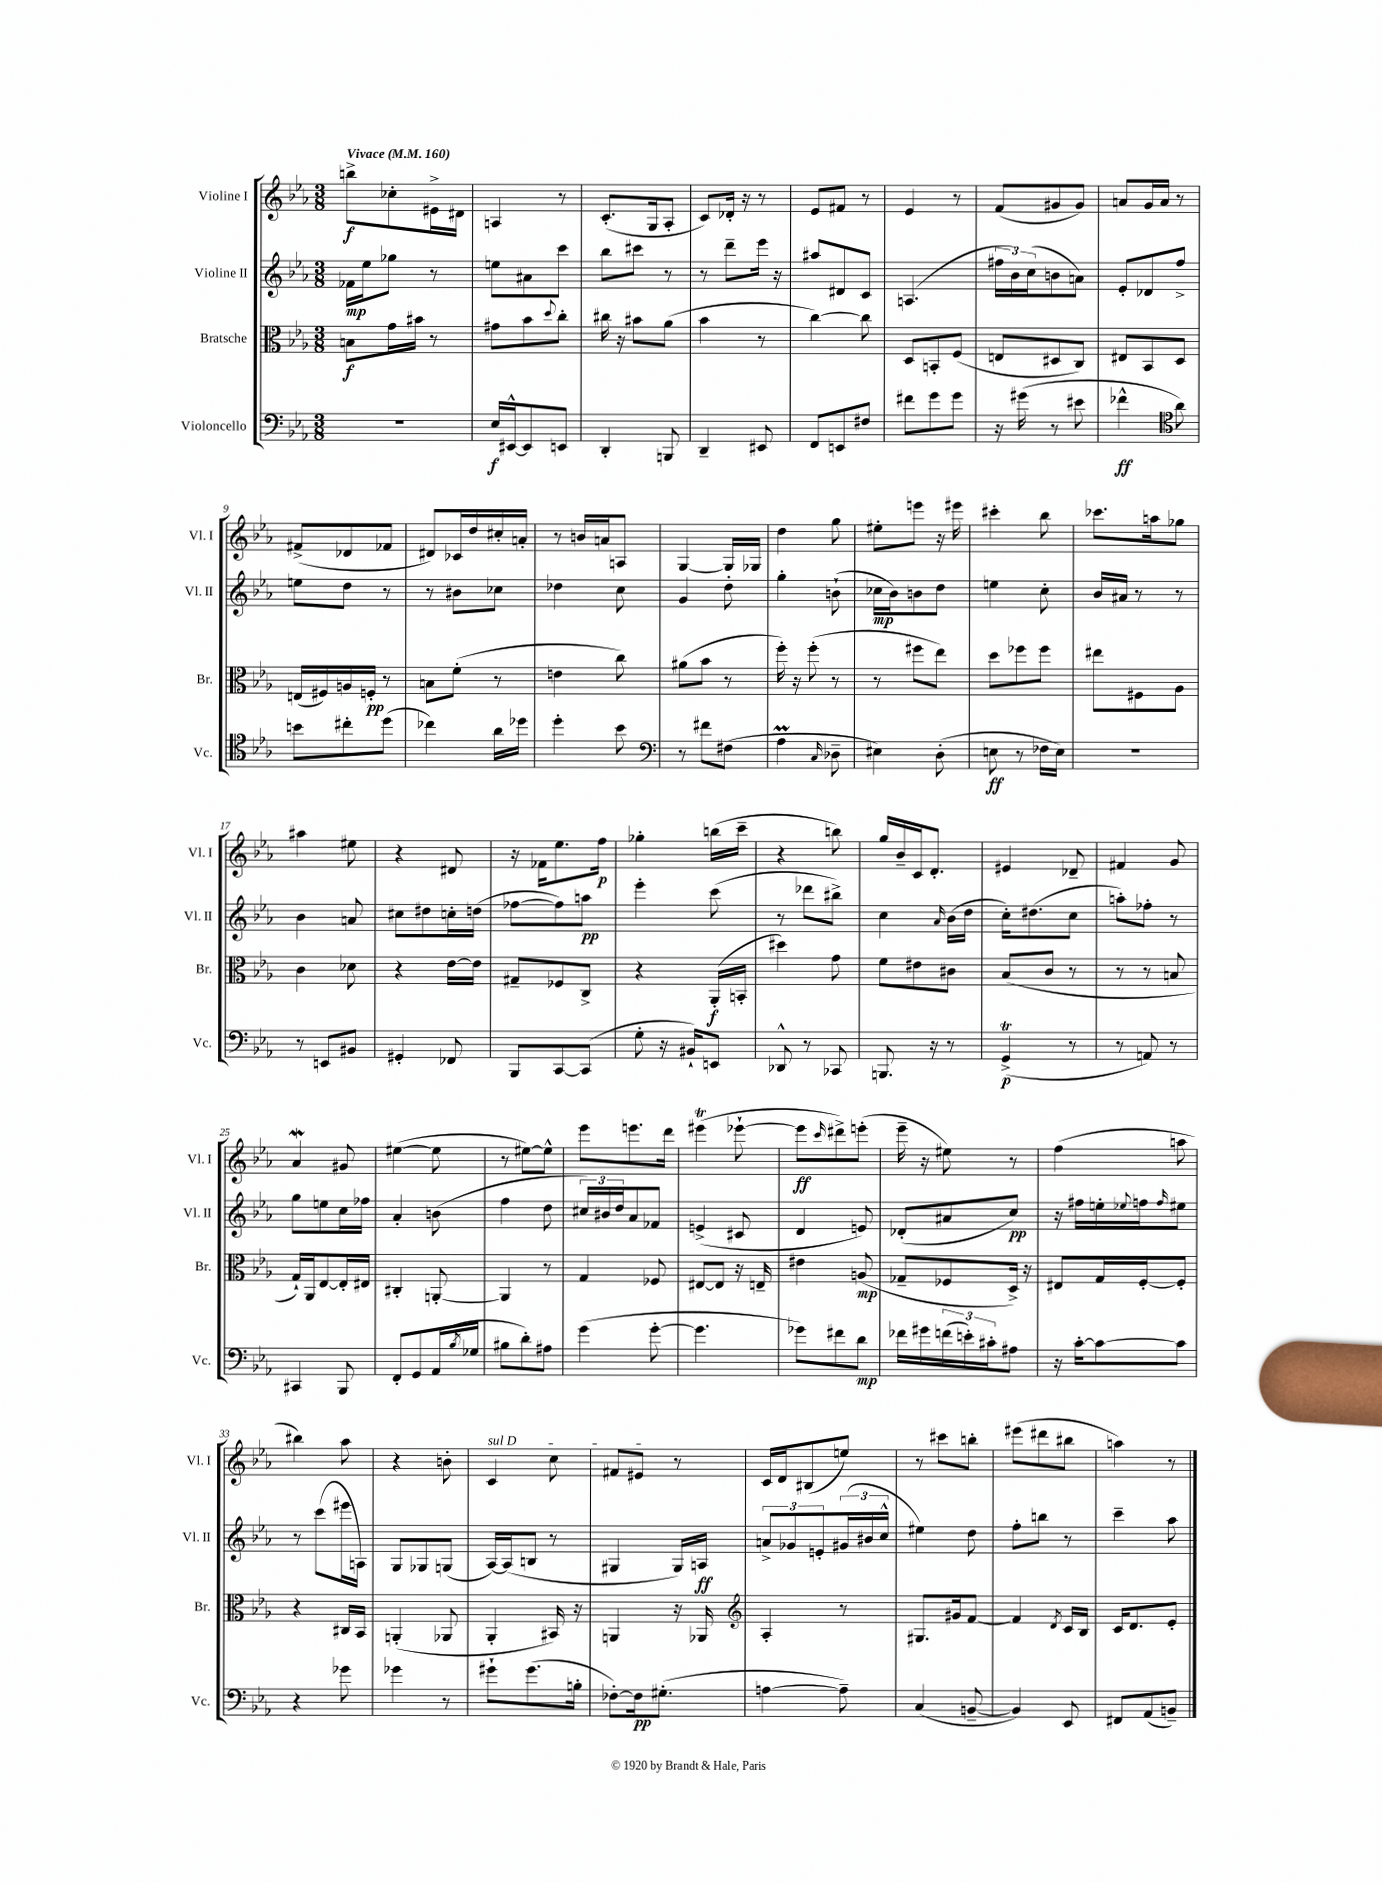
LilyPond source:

<<
\new StaffGroup <<
\new Staff = "s0" \with { instrumentName = "Violine I" shortInstrumentName = "Vl. I" } {
    \clef treble \key ees \major \numericTimeSignature \time 3/8 \tempo "Vivace" 4 = 160
    b''8->\f ces''8-. eis'16-> dis'16 |
    a4 r8 |
    c'8.-.( g16 aes8-. |
    c'8) des'16-. r16 r8 |
    ees'8 fis'8 r8 |
    ees'4 r8 |
    f'8( gis'8 gis'8) |
    a'8 g'16 a'16 r8 |
    fis'8->( des'8 fes'8 |
    dis'8) ces'16 d''16 cis''16-. a'16-. |
    r8 b'16 a'16 a8 |
    g4~ g16 ges16 |
    d''4 g''8 |
    eis''8-. e'''8 r16 eis'''16 |
    cis'''4-. bes''8 |
    ces'''8. a''16 ges''8 |
    ais''4 eis''8 |
    r4 dis'8 |
    r16 fes'16 ees''8. f''16\p |
    ges''4-. b''16( c'''16-- |
    r4 b''8) |
    g''16 bes'16-- c'16 d'8.-. |
    eis'4 des'8-- |
    fis'4 g'8 |
    aes'4\mordent gis'8 |
    eis''4~( eis''8 |
    r8 eis''8~) eis''8-^ |
    ees'''8 e'''8. d'''16 |
    eis'''4\trill( ees'''8~-! |
    ees'''8\ff \grace { c'''16 } dis'''8->) e'''8-.( |
    ees'''16-- r16 eis''8) r8 |
    f''4( a''8 |
    bis''4) aes''8 |
    r4 b'8-. |
    \once \override TextSpanner.bound-details.left.text = \markup { \italic "sul D" } c'4\startTextSpan c''8 |
    fis'8 eis'8\stopTextSpan r8 |
    c'16 d'16 bis8( e''8) |
    r8 cis'''8 b''8-. |
    eis'''8( dis'''8 bis''8 |
    a''4) r8 \bar "|." |
}
\new Staff = "s1" \with { instrumentName = "Violine II" shortInstrumentName = "Vl. II" } {
    \clef treble \key ees \major \numericTimeSignature \time 3/8
    fes'16\mp ees''16 ges''8 r8 |
    e''8 ais'8 c'''8 |
    bes''8 cis'''8 r8 |
    r8 d'''8-- ees'''16 r16 |
    ais''8 dis'8 c'8 |
    a4.( |
    \tuplet 3/2 { fis''16 bes'16) c''16( } b'8 a'8) |
    ees'8-. des'8 f''8-> |
    e''8 d''8 r8 |
    r8 bis'8 ces''8 |
    des''4 c''8 |
    g'4 d''8-. |
    g''4-. b'8-!( |
    ces''16\mp bes'16) b'8 d''8 |
    e''4 c''8-. |
    bes'16 ais'16 r8 r8 |
    bes'4 a'8 |
    cis''8 dis''8 c''16-. d''16( |
    fes''8~ fes''8) a''8\pp |
    ees'''4-. c'''8( |
    r8 des'''8 bis''8->) |
    c''4 \grace { aes'16 } bes'16( d''16 |
    c''16-.) dis''8.( c''8 |
    a''8-.) fes''8-. r8 |
    g''8 e''8 c''16 fes''16 |
    aes'4-. b'8( |
    f''4 d''8 |
    \tuplet 3/2 { cis''16) bis'16 d''16 } aes'8 fes'8 |
    e'4->( cis'8 |
    d'4 e'8) |
    des'8-.( ais'8 c''8\pp) |
    r16 fis''16 e''16-. \appoggiatura { ees''8 } f''16 \grace { f''16 } eis''8 |
    r8 c'''8( eis'''16 a16) |
    g8 ges8 g8( |
    aes16~) aes16( b8 r8 |
    gis4 gis16) a16\ff |
    \tuplet 3/2 { a'8-> ges'8 e'8-. } \tuplet 3/2 { gis'16( bis'16 c''16-^ } |
    eis''4) d''8 |
    f''8-. b''8 r8 |
    c'''4-- aes''8 \bar "|." |
}
\new Staff = "s2" \with { instrumentName = "Bratsche" shortInstrumentName = "Br." } {
    \clef alto \key ees \major \numericTimeSignature \time 3/8
    b8\f g'16 bis'16 r8 |
    gis'8 bes'8 \appoggiatura { d''8 } c''8-. |
    cis''16 r16 bis'8 aes'8( |
    bes'4 r8 |
    c''4~) c''8 |
    d8 b,8-. f8( |
    e8 dis8 c8) |
    eis8 bes,8 d8 |
    e16( fis16) a16 f16-.\pp r8 |
    b8 f'8-.( r8 |
    e'4 c''8) |
    ais'8( bes'8 r8 |
    f''16-.) r16 f''8-.( r8 |
    r8 fis''8 ees''8) |
    d''8 fes''8 fes''8 |
    eis''8 fis8 aes8 |
    c'4 des'8 |
    r4 ees'16~ ees'16 |
    gis8-- fes8 c8-> |
    r4 aes,16-.\f( b,16-. |
    dis''4) g'8 |
    f'8 eis'8 cis'8 |
    bes8( c'8 r8 |
    r8 r8 b8 |
    g16-!) aes,16 ees8~ ees16-. eis16 |
    cis4-. a,8~-. |
    a,4 r8 |
    g4 fes8 |
    eis8~ eis8 r16 e16-- |
    eis'4 a8\mp( |
    ges8-- fes8 d16->) r16 |
    eis8 g16 f16~-. f8-. |
    r4 cis16 bes,16 |
    a,4-.( aes,8 |
    aes,4-. bis,16) r16 |
    a,4 r16 aes,16 |
    \clef treble aes4-. r8 |
    gis8. gis'16 f'8~ |
    f'4 \acciaccatura { d'8 } c'16 bes16 |
    c'16 d'8. ees'8-. \bar "|." |
}
\new Staff = "s3" \with { instrumentName = "Violoncello" shortInstrumentName = "Vc." } {
    \clef bass \key ees \major \numericTimeSignature \time 3/8
    r4. |
    ees16\f eis,16~-^ eis,8 e,8 |
    d,4-. b,,8 |
    d,4-- eis,8 |
    f,8 e,8 fis8 |
    fis'8 g'8 g'8 |
    r16 gis'16( r8 eis'8 |
    fes'4-^\ff \clef tenor aes'8) |
    b'8 cis''8-. d''8( |
    ces''4) aes'16 des''16 |
    d''4-. bes'8 |
    \clef bass r8 fis'8 fis8( |
    aes4\prall \grace { c16 } des8-- |
    eis4) d8-.( |
    e8\ff r8 fes16 e16) |
    R4. |
    r8 e,8 bis,8 |
    gis,4-. fes,8 |
    bes,,8 c,8~ c,8( |
    g8-. r16 bis,16-!) e,8 |
    des,8-^ r8 ces,8 |
    b,,8. r16 r8 |
    g,4->\trill\p( r8 |
    r8 a,8) r8 |
    cis,4 bes,,8 |
    f,8-. g,8 aes,16( \acciaccatura { bes8 } ges16 |
    bis8 d'8-.) ais8 |
    g'4( g'8~-. |
    g'4. |
    ges'8) fis'8 d'8\mp |
    fes'16 gis'16 \tuplet 3/2 { f'16( e'16-.) cis'16-. } ais8 |
    r16 c'16~-. c'8~ c'8 |
    r4 ges'8 |
    ges'4 r8 |
    gis'8-! gis'8.( b16-. |
    fes8~-.) fes16\pp gis8.-.( |
    a4~ a8--) |
    c4( b,8~-- |
    b,4) ees,8 |
    fis,8 aes,8( b,8--) \bar "|." |
}
>>
>>
